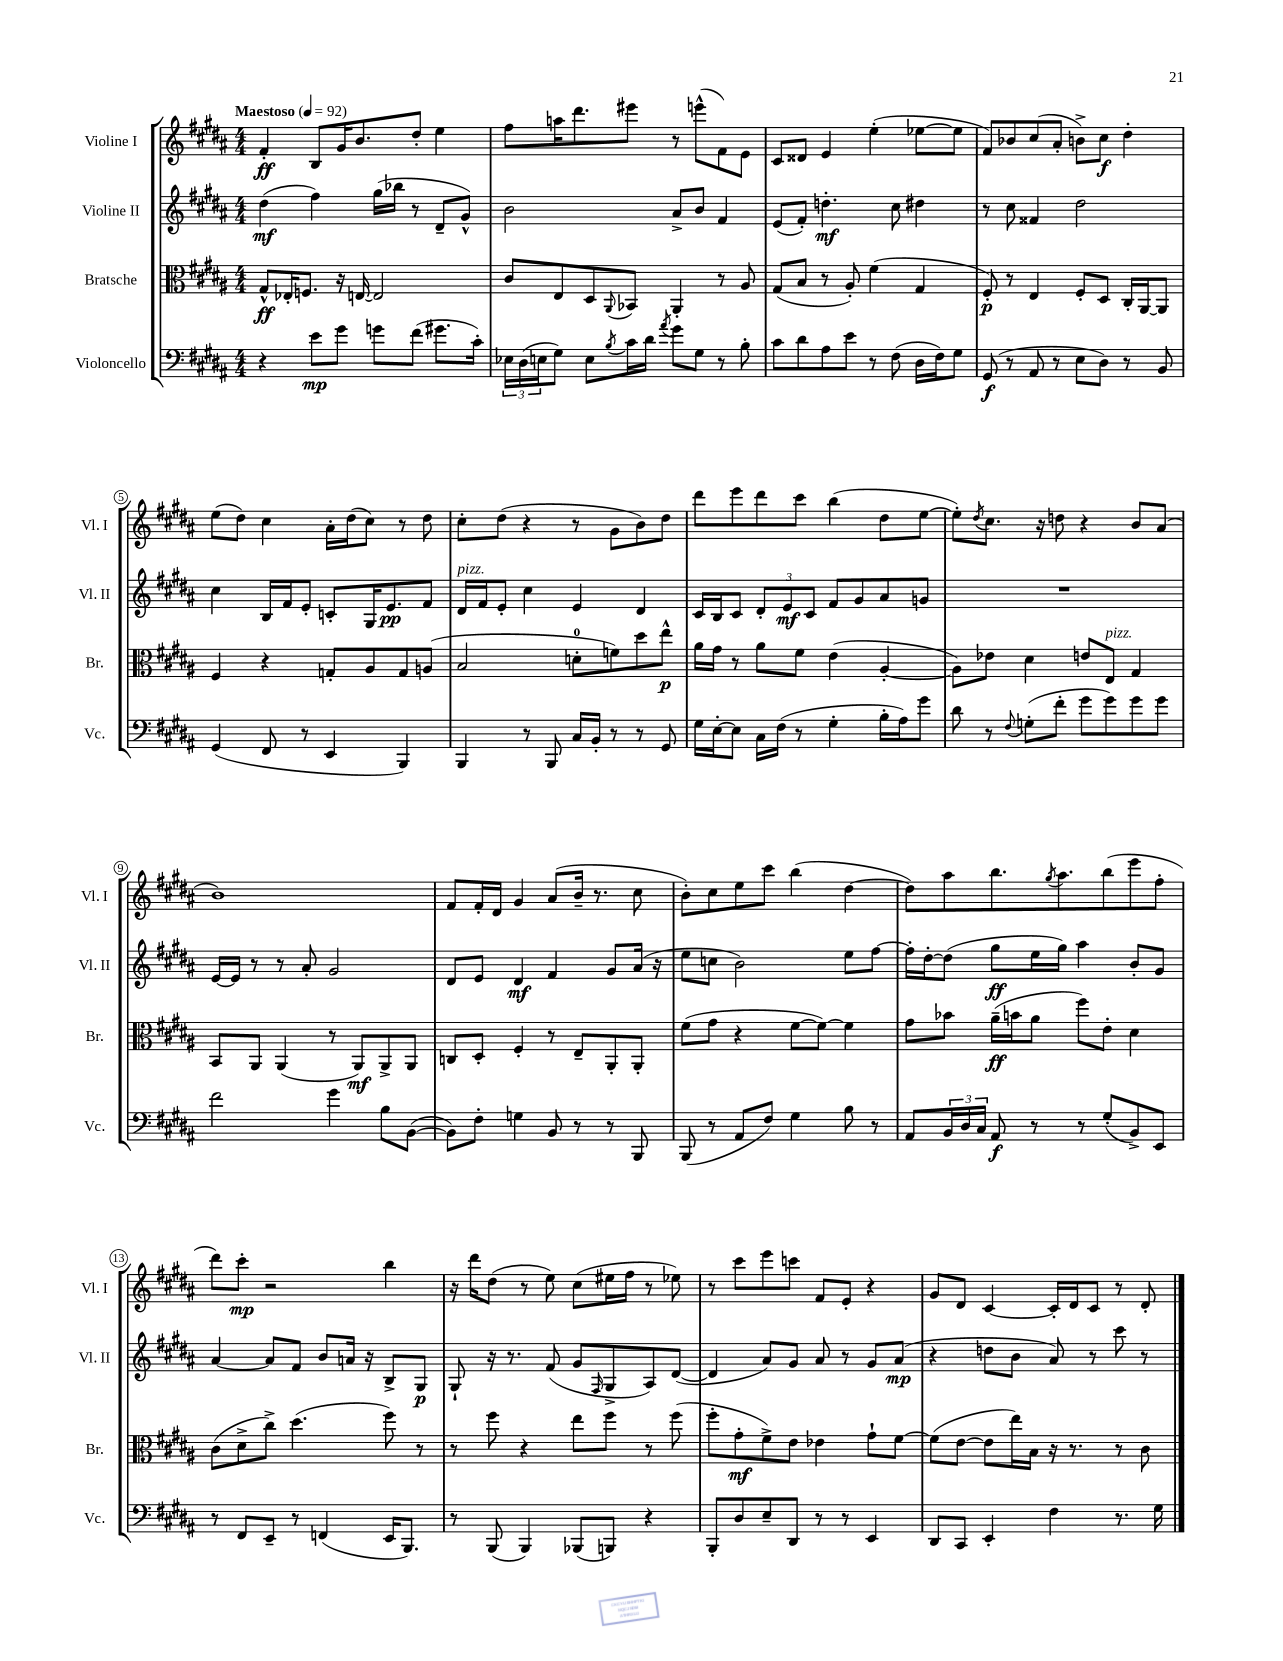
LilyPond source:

<<
\new StaffGroup <<
\new Staff = "s0" \with { instrumentName = "Violine I" shortInstrumentName = "Vl. I" } {
    \clef treble \key b \major \numericTimeSignature \time 4/4 \tempo "Maestoso" 4 = 92
    fis'4-.\ff b8 gis'16 b'8. dis''8-. e''4 |
    fis''8 a''16 dis'''8. eis'''8 r8 e'''8-^( fis'8) e'8 |
    cis'8 disis'8 e'4 e''4-.( ees''8~ ees''8 |
    fis'8) bes'8 cis''8( ais'8-. b'8->) cis''8\f dis''4-. |
    e''8( dis''8) cis''4 ais'16-. dis''16( cis''8) r8 dis''8 |
    cis''8-. dis''8( r4 r8 gis'8 b'8) dis''8 |
    dis'''8 e'''8 dis'''8 cis'''8 b''4( dis''8 e''8~ |
    e''8-.) \acciaccatura { dis''8 } cis''8. r16 d''8 r4 b'8 ais'8( |
    b'1) |
    fis'8 fis'16-. dis'16 gis'4 ais'8( b'16-- r8. cis''8 |
    b'8-.) cis''8 e''8 cis'''8 b''4( dis''4~ |
    dis''8) ais''8 b''8. \acciaccatura { gis''8 } ais''8. b''8( e'''8 fis''8-. |
    dis'''8) cis'''8-.\mp r2 b''4 |
    r16 dis'''16 dis''8( r8 e''8) cis''8( eis''16 fis''16 r8 ees''8) |
    r8 cis'''8 e'''8 c'''8 fis'8 e'8-. r4 |
    gis'8 dis'8 cis'4~ cis'16-. dis'16 cis'8 r8 dis'8-. \bar "|." |
}
\new Staff = "s1" \with { instrumentName = "Violine II" shortInstrumentName = "Vl. II" } {
    \clef treble \key b \major \numericTimeSignature \time 4/4
    dis''4\mf( fis''4) gis''16( bes''16 r8 dis'8-- gis'8-^) |
    b'2 ais'8-> b'8 fis'4 |
    e'8( fis'8-.) d''4.-.\mf cis''8 dis''4 |
    r8 cis''8 fisis'4 dis''2 |
    cis''4 b16 fis'16 e'8-. c'8-. gis16 e'8.\pp fis'8 |
    dis'16^\markup { \italic "pizz." } fis'16 e'8-. cis''4 e'4 dis'4 |
    cis'16 b16 cis'8 \tuplet 3/2 { dis'8-. e'8\mf cis'8 } fis'8 gis'8 ais'8 g'8 |
    R1 |
    e'16~ e'16 r8 r8 ais'8-. gis'2 |
    dis'8 e'8 dis'4\mf fis'4 gis'8 ais'16( r16 |
    e''8 c''8 b'2) e''8 fis''8~ |
    fis''16-. dis''16~-. dis''8( gis''8\ff e''16 gis''16) ais''4 b'8-. gis'8 |
    ais'4~ ais'8 fis'8 b'8 a'16 r16 b8-> gis8\p |
    gis8-! r16 r8. fis'8( gis'8 \grace { fis16 } gis8-> ais8) dis'8~( |
    dis'4 ais'8) gis'8 ais'8 r8 gis'8 ais'8\mp( |
    r4 d''8 b'8 ais'8) r8 cis'''8 r8 \bar "|." |
}
\new Staff = "s2" \with { instrumentName = "Bratsche" shortInstrumentName = "Br." } {
    \clef alto \key b \major \numericTimeSignature \time 4/4
    gis8-^\ff ees16-. f8. r16 e16~ e2 |
    cis'8 e8 dis8 \appoggiatura { ais,8 } bes,8 ais,4-. r8 ais8 |
    gis8( b8 r8 ais8-.) fis'4( gis4 |
    fis8-.\p) r8 e4 fis8-. dis8 cis16-. ais,16~ ais,8 |
    fis4 r4 g8-. ais8 g8 a8( |
    b2 d'8-0-. f'8) dis''8 e''8-^\p |
    ais'16 gis'16 r8 ais'8 fis'8 e'4( ais4~-. |
    ais8) ees'8 dis'4 e'8 e8^\markup { \italic "pizz." } gis4 |
    b,8 ais,8 ais,4( r8 ais,8\mf) ais,8-> ais,8 |
    c8 dis8-. fis4-. r8 e8-- ais,8-. ais,8-. |
    fis'8( gis'8 r4 fis'8~ fis'8~) fis'4 |
    gis'8 bes'8 ais'16--\ff( b'16 ais'8 fis''8) e'8-. dis'4 |
    cis'8( dis'8-> cis''8->) dis''4.( fis''8) r8 |
    r8 fis''8 r4 e''8 fis''8 r8 fis''8( |
    fis''8-. gis'8-.\mf fis'8->) e'8 ees'4 gis'8-! fis'8~ |
    fis'8( e'8~ e'8 e''16) b16 r16 r8. r8 cis'8 \bar "|." |
}
\new Staff = "s3" \with { instrumentName = "Violoncello" shortInstrumentName = "Vc." } {
    \clef bass \key b \major \numericTimeSignature \time 4/4
    r4 e'8\mp gis'8 g'8 fis'8( gis'8. cis'16-.) |
    \tuplet 3/2 { ees16 dis16( e16 } gis8) e8 \acciaccatura { b8 } cis'16 dis'16 \acciaccatura { ais'8 } gis'8 gis8 r8 b8-. |
    cis'8 dis'8 ais8 e'8 r8 fis8( dis16 fis16) gis8 |
    gis,8\f( r8 ais,8 r8 e8 dis8) r8 b,8 |
    gis,4( fis,8 r8 e,4 b,,4) |
    b,,4 r8 b,,8 cis16 b,16-. r8 r8 gis,8 |
    gis16 e16~-. e8 cis16 fis16( r8 gis4-. b16-. ais16) gis'8 |
    dis'8 r8 \appoggiatura { fis8 } g8-.( fis'8-. gis'8 gis'8) gis'8 gis'8 |
    fis'2 gis'4 b8 b,8~( |
    b,8) fis8-. g4 b,8 r8 r8 b,,8 |
    b,,8( r8 ais,8 fis8) gis4 b8 r8 |
    ais,8 \tuplet 3/2 { b,16 dis16 cis16 } ais,8\f r8 r8 gis8-.( b,8->) e,8 |
    r8 fis,8 e,8-- r8 f,4( e,16 b,,8.) |
    r8 b,,8( b,,4) bes,,8( b,,8) r4 |
    b,,8-. dis8 e8-- dis,8 r8 r8 e,4 |
    dis,8 cis,8 e,4-. fis4 r8. gis16 \bar "|." |
}
>>
>>
\layout { \context { \Score \override BarNumber.stencil = #(make-stencil-circler 0.1 0.3 ly:text-interface::print) } }
